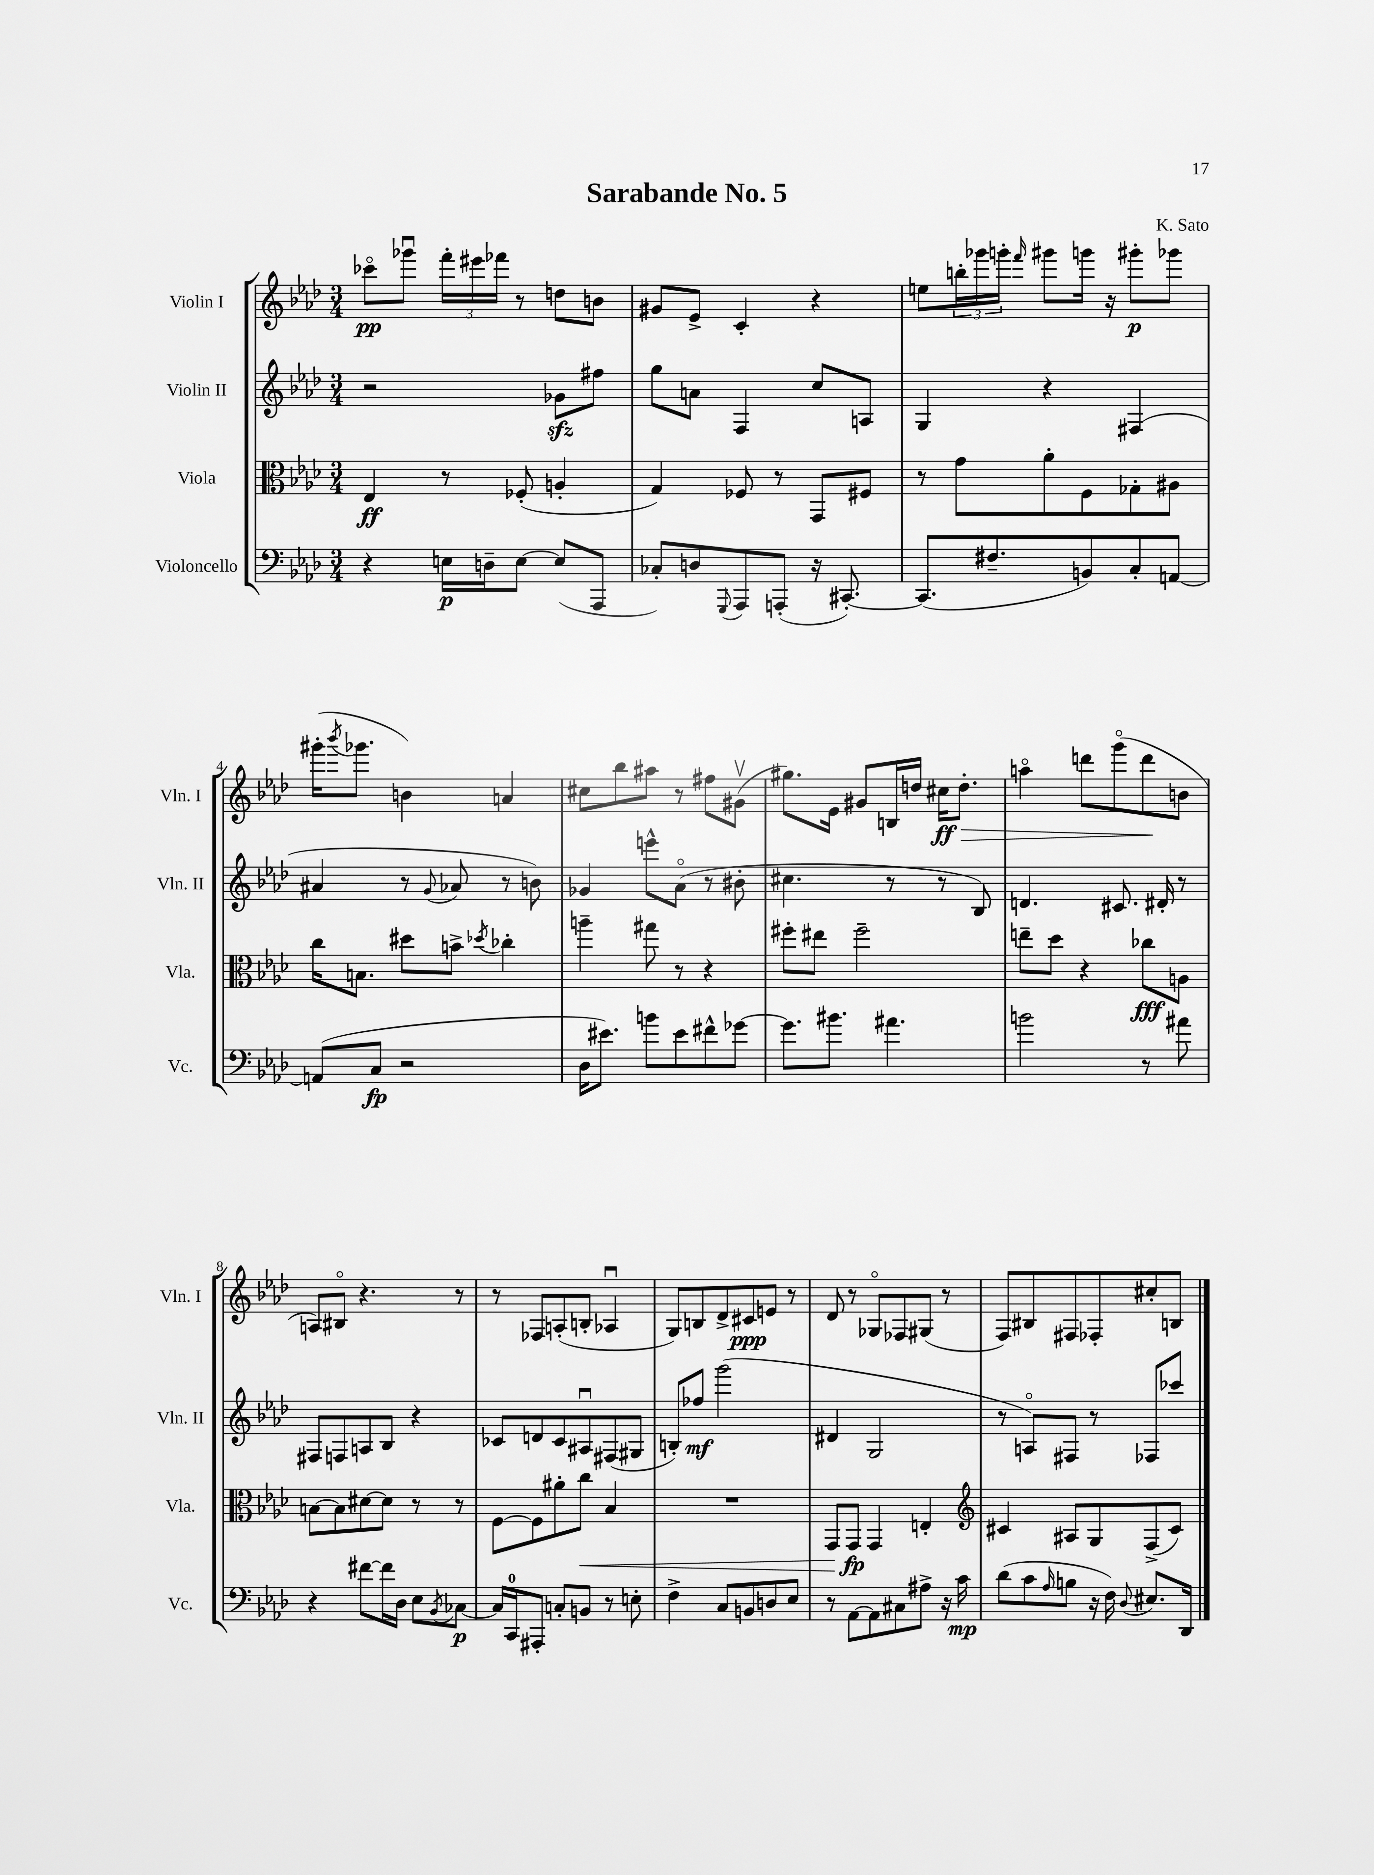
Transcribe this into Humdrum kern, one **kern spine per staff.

**kern	**kern	**kern	**kern
*staff4	*staff3	*staff2	*staff1
*clefF4	*clefC3	*clefG2	*clefG2
*k[b-e-a-d-]	*k[b-e-a-d-]	*k[b-e-a-d-]	*k[b-e-a-d-]
*M3/4	*M3/4	*M3/4	*M3/4
4r	4E-/	2r	8ccc-o\L
.	.	.	8ggg-u\J
16E\LL	8r	.	24fff'\LL
.	.	.	24eee#\
16D~\J	.	.	.
.	.	.	24fff-\JJ
[8E\J	(8F-'/	.	8r
(8E/]L	4A'/	8g-\L	8dd\L
8AAA-/J	.	8ff#\J	8b\J
=	=	=	=
8C-'/L)	4G/)	8gg\L	8g#/L
8D/	.	8a\J	8e-^/J
8qqGGG/	.	.	.
8AAA-/	8F-/	4F/	4c'/
(8AAA'/J	8r	.	.
16r	8GG/L	8cc/L	4r
[8.CC#'/)	.	.	.
.	8F#/J	8A/J	.
=	=	=	=
(8.CC#/]L	8r	4G/	8ee\L
.	8g\L	.	24bb'\L
.	.	.	24ggg-\
8.F#~/	.	.	.
.	.	.	24ggg'\JJ
.	.	.	16qqfff/
.	8a-'\	4r	8ggg#\L
8BB/)	8F\	.	16ggg\Jk
.	.	.	16r
8C'/	8G-'\	(4F#/	8ggg#'\L
[8AA/J	8A#\J	.	8ggg-\J
=	=	=	=
(8AA/]L	16cc\LK	4a#/	(16ggg#'\LK
.	.	.	8qbbb-/
.	8.B\J	.	8.ggg-\J
8C/J	.	.	.
2r	8dd#\L	8r	4b\)
.	.	8qqg/	.
.	8b^\J	8a-/	.
.	8qdd-/	.	.
.	4cc-'\	8r	4a/
.	.	8b\)	.
=	=	=	=
16D-\LK	4aa~\	4g-/	8cc#\L
8.e#\J)	.	.	.
.	.	.	8bb-\
8b\L	8gg#\	8eee^^\L	8aa#\J
8e#\	8r	(8a-o\J	8r
8f#^^\	4r	8r	8ff#\L
[8g-\J	.	8b#'\	(8g#v\J
=	=	=	=
8.g-\]L	8ff#'\L	4.cc#\	8.gg#\L)
.	8ee#\J	.	.
8.b#\J	.	.	16e-\Jk
.	2ff#~\	.	8g#/L
4.a#\	.	8r	16B/L
.	.	.	16dd/JJ
.	.	8r	16cc#\LK
.	.	.	8.dd'\J
.	.	8B-/)	.
=	=	=	=
2b\	8ee~\L	4.d/	4aao\
.	8dd-\J	.	.
.	4r	.	8ddd\L
.	.	8.c#/	(8gggo\
8r	8cc-\L	.	8ddd\
.	.	16d#'/	.
8a#\	8A\J	8r	8b\J
=	=	=	=
4r	[8B\L	8F#/L	8A/L)
.	8B\]	8F/	8B#o/J
[8f#\L	[8d#\	8A/	4.r
16f#\]L	8d#\]J	8B-/J	.
16D-\JJ	.	.	.
8E-\L	8r	4r	.
8qBB-/	.	.	.
[8C-\J	8r	.	8r
=	=	=	=
16C-/]LL	[8F\L	8c-/L	8r
16CC/J	.	.	.
8AAA#'/J	8F\]	8d/	8F-/L
8C'/L	8a#'\	8c-/	(8A'/
8BB/J	8cc\J	8A#u/	8B'/J
8r	4B-/	(8F#/	4A-u/
8E'\	.	8G#/J	.
=	=	=	=
4F^\	2.r	8B'/L)	8G/L)
.	.	8ff-/J	8B/
8C/L	.	(2ggg\	8d-^/
8BB/	.	.	8c#/
8D/	.	.	8e/J
8E-/J	.	.	8r
=	=	=	=
8r	8GG/L	4d#/	8d-/
[8AA-\L	8GG/J	.	8r
8AA-\]	4GG/	2G/	8G-o/L
8C#\	.	.	8F-/
8A#^\J	4E'/	.	(8G#/J
16r	.	.	8r
16c\	.	.	.
=	=	=	=
*	*clefG2	*	*
(8d-\L	4c#/	8r	8F/L)
8c\	.	8Ao/L)	8B#/
16qqA-/	.	.	.
8B\J	8A#/L	8F#/J	8F#/
16r	8G/	8r	8F-'/
16F\)	.	.	.
8qqD-/	.	.	.
8.E#/L	(8F^/	8F-/L	8cc#'/
.	8c#/J)	8ccc-/J	8B/J
16DD-/Jk	.	.	.
==	==	==	==
*-	*-	*-	*-
